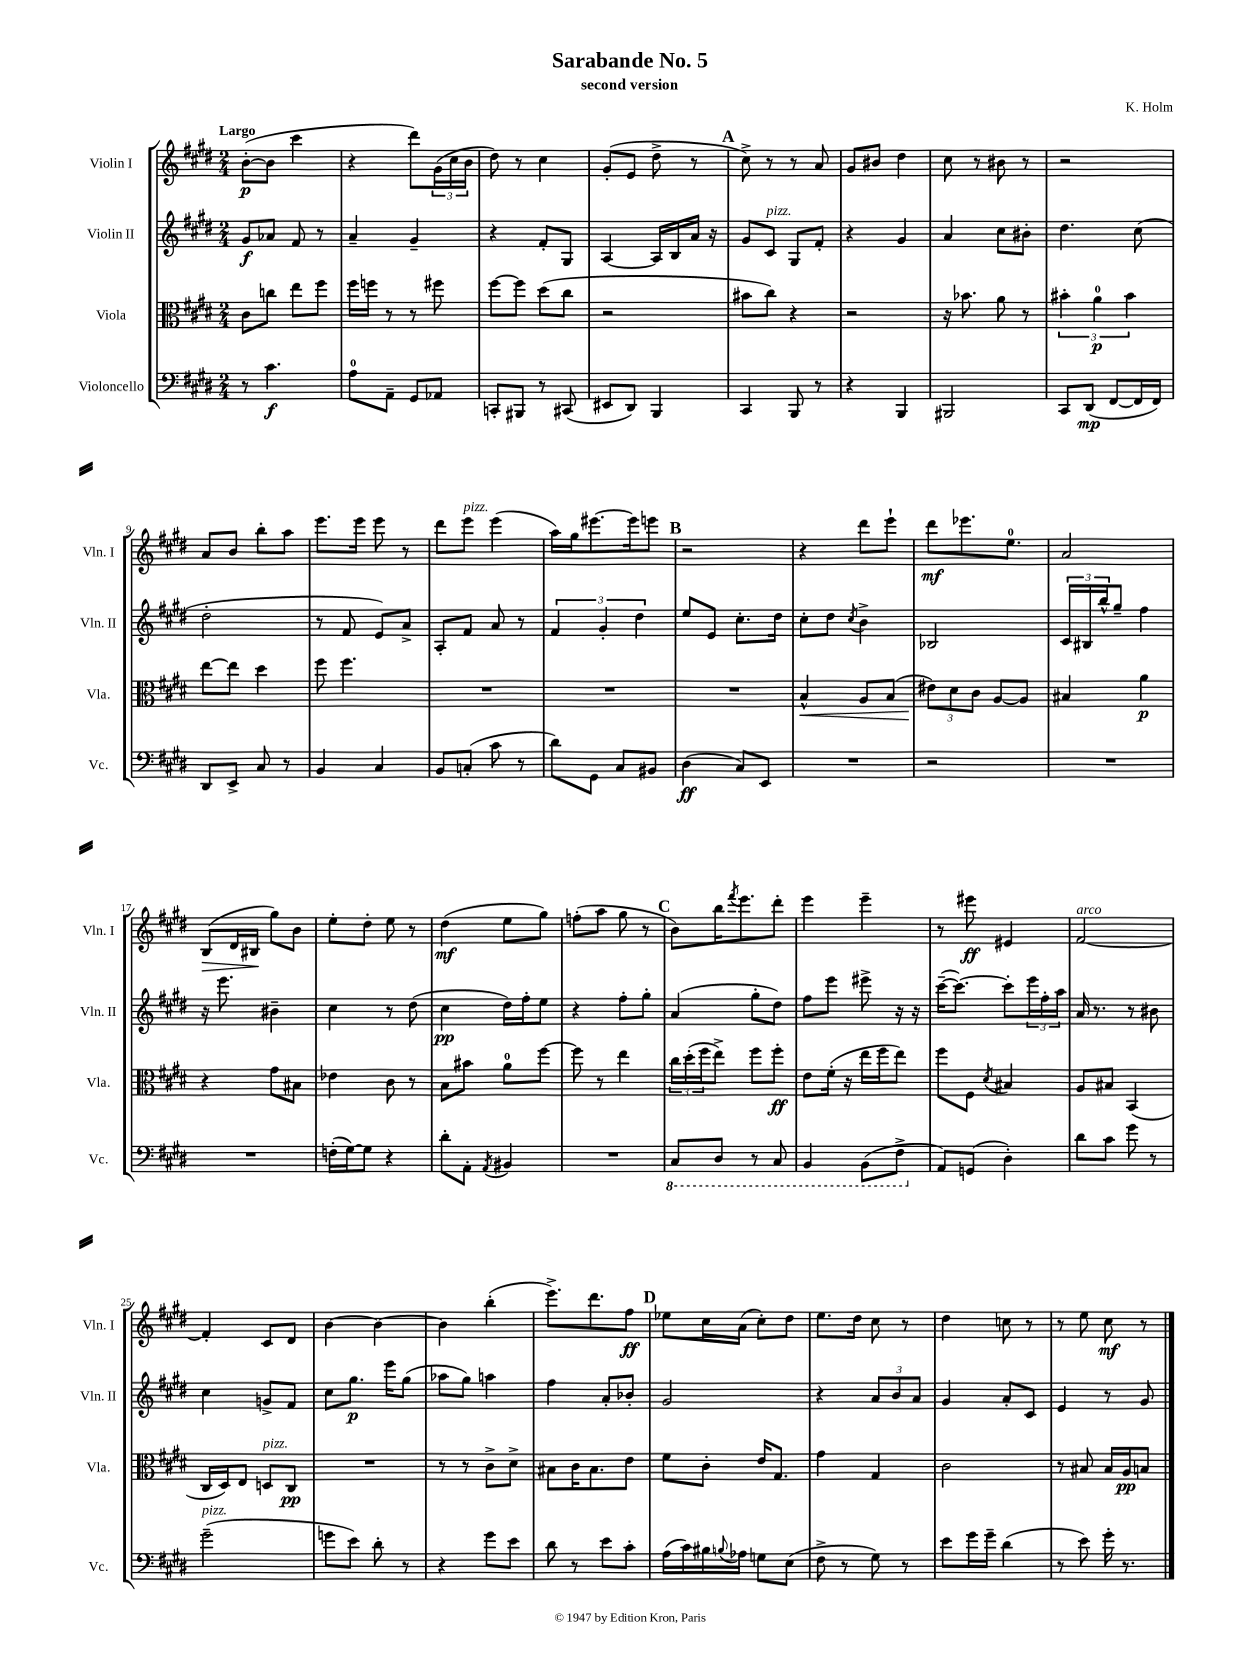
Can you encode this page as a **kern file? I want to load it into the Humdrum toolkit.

**kern	**kern	**kern	**kern
*staff4	*staff3	*staff2	*staff1
*clefF4	*clefC3	*clefG2	*clefG2
*k[f#c#g#d#]	*k[f#c#g#d#]	*k[f#c#g#d#]	*k[f#c#g#d#]
*M2/4	*M2/4	*M2/4	*M2/4
8r	8c#	8g#	([8b'
4.c#	8cc	8a-	8b]
.	8ee	8f#	4ccc#
.	8ff#	8r	.
=	=	=	=
8A	16ff#	4a~	4r
.	16ff	.	.
8AA~	8r	.	.
8GG#	8r	4g#~	8ddd#)
8AA-	8ff#	.	(24g#
.	.	.	24cc#
.	.	.	24b
=	=	=	=
8CC'	[8ff#	4r	8dd#)
8BBB#	8ff#]	.	8r
8r	(8dd#	8f#'	4cc#
(8CC#	8cc#	8G#	.
=	=	=	=
8EE#	2r	[4A	(8g#'
8DD#)	.	.	8e
4BBB	.	16A]	8dd#^
.	.	16B	.
.	.	16a	8r
.	.	16r	.
=	=	=	=
4CC#	8b#	8g#	8cc#^)
.	8cc#)	8c#	8r
8BBB	4r	8G#	8r
8r	.	8f#'	8a
=	=	=	=
4r	2r	4r	8g#
.	.	.	8b#
4BBB	.	4g#	4dd#
=	=	=	=
2BBB#	16r	4a	8cc#
.	8.b-	.	.
.	.	.	8r
.	8a	8cc#	8b#
.	8r	8b#'	8r
=	=	=	=
8CC#	6b#'	4.dd#	2r
(8DD#	.	.	.
.	6a	.	.
[8FF#	.	.	.
.	6b#	.	.
16FF#]	.	(8cc#	.
16FF#)	.	.	.
=	=	=	=
8DD#	[8ee	2dd#'	8a
8EE^	8ee]	.	8b
8C#	4dd#	.	8bb'
8r	.	.	8aa
=	=	=	=
4BB	8ff#	8r	8.eee
.	4.ff#	8f#	.
.	.	.	16eee
4C#	.	8e)	8eee
.	.	8a^	8r
=	=	=	=
8BB	2r	8A'	8ddd#
(8C'	.	8f#	8eee
8c#	.	8a	(4eee
8r	.	8r	.
=	=	=	=
8d#)	2r	6f#	16aa)
.	.	.	16gg#
8GG#	.	.	[8.eee#
.	.	6g#'	.
8C#	.	.	.
.	.	.	16eee#]
.	.	6dd#	.
8BB#	.	.	8eee
=	=	=	=
(4D#	2r	8ee	2r
.	.	8e	.
8C#)	.	8.cc#'	.
8EE	.	.	.
.	.	16dd#	.
=	=	=	=
2r	4B^^	8cc#'	4r
.	.	8dd#	.
.	.	8qcc#	.
.	8A	4b^	8ddd#
.	(8B	.	8eee`
=	=	=	=
2r	12e#)	2B-	8ddd#
.	12d#	.	.
.	.	.	8.eee-
.	12c#	.	.
.	[8A	.	.
.	.	.	8.ee
.	8A]	.	.
=	=	=	=
2r	4B#	24c#	2a
.	.	24B#	.
.	.	24bb^^	.
.	.	8gg#~	.
.	4a	4ff#	.
=	=	=	=
2r	4r	16r	(8B
.	.	8.eee	.
.	.	.	16d#
.	.	.	16B#
.	8g#	4b#~	8gg#)
.	8B#	.	8b
=	=	=	=
(16F'	4e-	4cc#	8ee'
[16G#)	.	.	.
8G#]	.	.	8dd#'
4r	8c#	8r	8ee
.	8r	(8dd#	8r
=	=	=	=
8d#'	8B	4cc#	(4dd#
8AA'	8b#	.	.
8qAA	.	.	.
4BB#	8a	16dd#)	8ee
.	.	16ff#'	.
.	[8ff#	8ee	8gg#)
=	=	=	=
2r	8ff#]	4r	(8ff'
.	8r	.	8aa
.	4ee	8ff#'	8gg#
.	.	8gg#'	8r
=	=	=	=
8CC#	24cc#	(4a	8b)
.	(24dd#'	.	.
.	24ff#	.	.
8DD#	8ee^)	.	16bb
.	.	.	8qfff#
.	.	.	8.eee
8r	8ff#	8gg#'	.
8CC#	8ff#'	8dd#)	8ddd#'
=	=	=	=
4BBB	8e	8ff#	4eee
.	(16f#'	8eee	.
.	16r	.	.
(8BBB	16ee	8eee#^	4eee~
.	16ff#	.	.
8FF#^	8ee)	16r	.
.	.	16r	.
=	=	=	=
8AA)	8ff#	([16ccc#~	8r
.	.	8.ccc#_)	.
(8GG	8F#	.	8eee#
.	8qd#	.	.
4D#')	4B#	8ccc#']	4e#
.	.	24eee	.
.	.	24ff#'	.
.	.	24aa	.
=	=	=	=
8d#	8A	16a	[2f#
.	.	8.r	.
8c#	8B#	.	.
8g#	(4BB	8r	.
8r	.	8b#	.
=	=	=	=
(2g#~	16C#	4cc#	4f#']
.	16D#)	.	.
.	8E	.	.
.	8D	8g^	8c#
.	8C#	8f#	8d#
=	=	=	=
8g	2r	8cc#	[4b
8e)	.	8.gg#	.
8d#'	.	.	4b_
.	.	16eee	.
8r	.	(8gg#	.
=	=	=	=
4r	8r	8aa-	4b]
.	8r	8gg#)	.
8g#	8c#^	4aa	(4bb'
8e	8d#^	.	.
=	=	=	=
8d#	8B#	4ff#	8.eee^)
8r	16c#	.	.
.	8.B#	.	8.ddd#
8e	.	8a'	.
8c#'	8e	8b-'	8ff#
=	=	=	=
(16A	8f#	2g#	8ee-
16c#)	.	.	.
16B#	8c#'	.	16cc#
8qqB	.	.	.
16A-	.	.	(16a
8G	16e	.	8cc#')
.	8.G#	.	.
(8E	.	.	8dd#
=	=	=	=
8F#^	4g#	4r	8.ee
8r	.	.	.
.	.	.	16dd#
8G#)	4G#	12a	8cc#
.	.	12b	.
8r	.	.	8r
.	.	12a	.
=	=	=	=
8e	2c#	4g#	4dd#
16g#	.	.	.
16g#~	.	.	.
(4d#	.	8a'	8cc
.	.	8c#	8r
=	=	=	=
8r	8r	4e	8r
8e)	8B#	.	8ee
16g#'	16B#	8r	8cc#
8.r	16A	.	.
.	8B	8g#	8r
==	==	==	==
*-	*-	*-	*-
